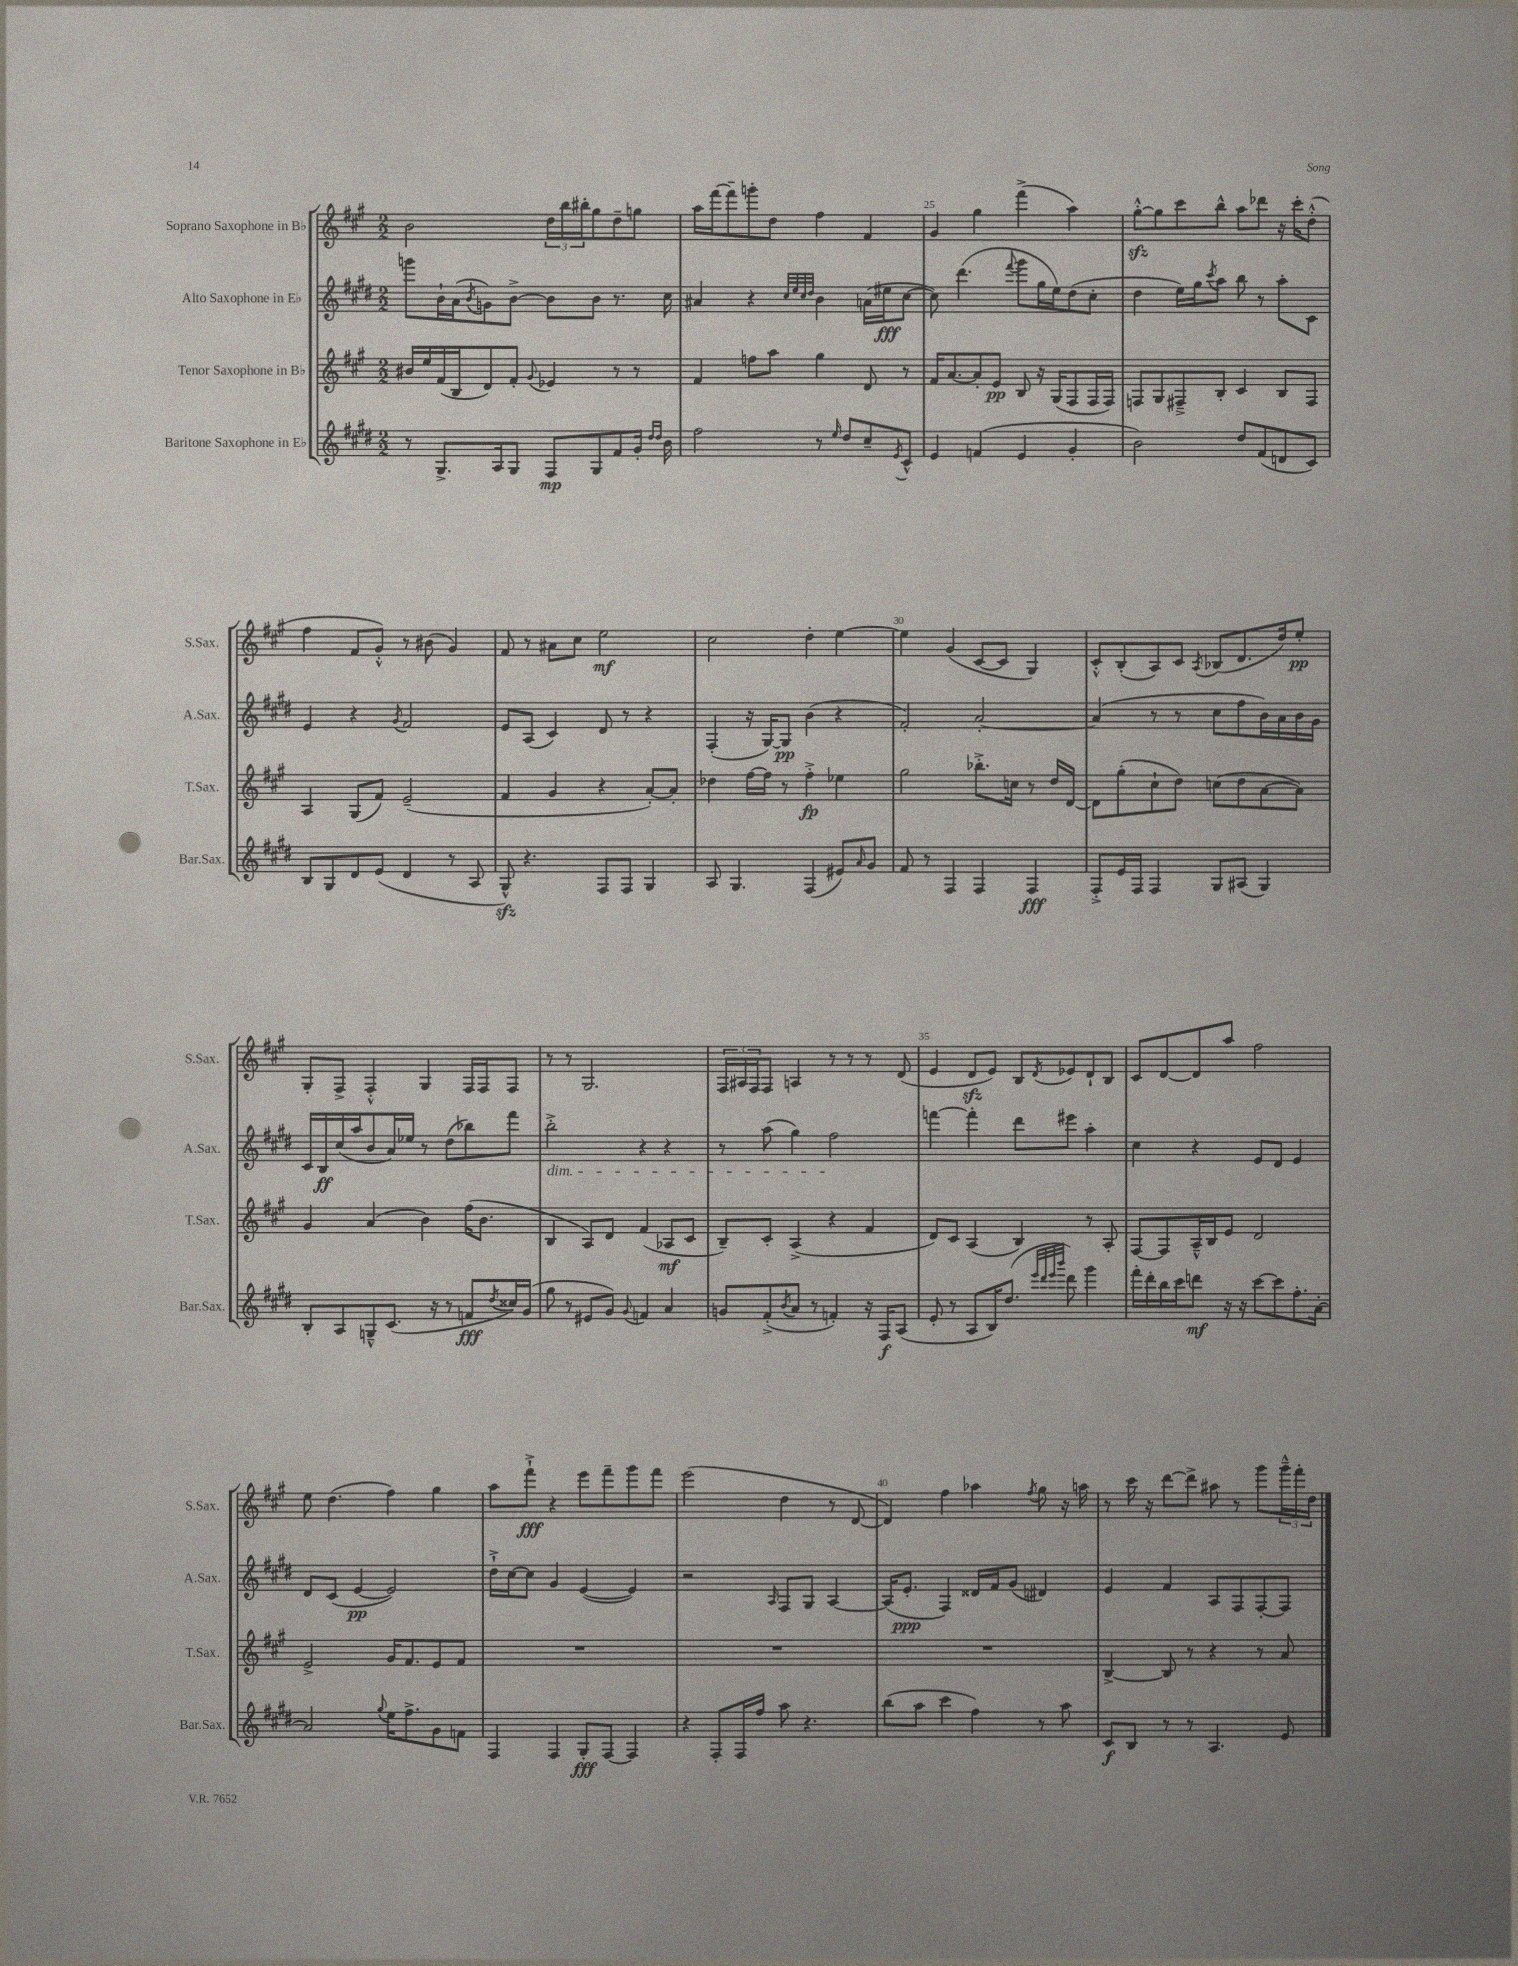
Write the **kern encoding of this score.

**kern	**dynam	**kern	**dynam	**kern	**dynam	**kern	**dynam
*part4	*part4	*part3	*part3	*part2	*part2	*part1	*part1
*staff4	*staff4	*staff3	*staff3	*staff2	*staff2	*staff1	*staff1
*I"Baritone Saxophone in E♭	*	*I"Tenor Saxophone in B♭	*	*I"Alto Saxophone in E♭	*	*I"Soprano Saxophone in B♭	*
*I'Bar.Sax.	*	*I'T.Sax.	*	*I'A.Sax.	*	*I'S.Sax.	*
*clefG2	*	*clefG2	*	*clefG2	*	*clefG2	*
*k[f#c#g#d#]	*	*k[f#c#g#]	*	*k[f#c#g#d#]	*	*k[f#c#g#]	*
*M2/2	*	*M2/2	*	*M2/2	*	*M2/2	*
=23	=23	=23	=23	=23	=23	=23	=23
8r	.	16b#X/LL	.	8gggn\L	.	2b\	.
.	.	16ee/	.	.	.	.	.
8.G#^/L	.	(16f#/	.	16b`\L	.	.	.
.	.	16B/J	.	(16a\J	.	.	.
.	.	.	.	8qb/	.	.	.
.	.	8d/)	.	8gn\)	.	.	.
16A/k	.	.	.	.	.	.	.
8G#/J	.	8f#'/J	.	[8b^\J	.	.	.
.	.	8qqg#/	.	.	.	.	.
8F#/L	mp	4e-X/	.	8b\L]	.	24dd\LL	.
.	.	.	.	.	.	24bb\	.
.	.	.	.	.	.	24bb#X'\J	.
8G#/	.	.	.	8b\J	.	8gg#\	.
8f#/	.	8r	.	8.r	.	8dd~\	.
16g#'/Jk	.	8r	.	.	.	8ggn\J	.
16qqdd#/LL	.	.	.	.	.	.	.
16qqdd#/JJ	.	.	.	.	.	.	.
16b\	.	.	.	16cc#\	.	.	.
=24	=24	=24	=24	=24	=24	=24	=24
2ff#\	.	4f#/	.	4a#X/	.	16aa\LL	.
.	.	.	.	.	.	[16fff#\J	.
.	.	.	.	.	.	8fff#~\]	.
.	.	8ffn\L	.	4r	.	8gggn'\	.
.	.	8aa\J	.	.	.	8dd\J	.
.	.	.	.	32qqcc#/LLL	.	.	.
.	.	.	.	32qqee/	.	.	.
.	.	.	.	32qqcc#/	.	.	.
.	.	.	.	32qqdd#/JJJ	.	.	.
8r	.	4gg#\	.	4b\	.	4ff#\	.
16qqee/	.	.	.	.	.	.	.
8dd#/L	.	.	.	.	.	.	.
8cc#~/	.	8d/	.	(16an\LL	.	4f#/	.
.	.	.	.	16ee#X\J	fff	.	.
8qe/	.	.	.	.	.	.	.
8c#^^/J	.	8r	.	[8cc#\J	.	.	.
=25	=25	=25	=25	=25	=25	=25	=25
4e/	.	16f#/KL	.	8cc#\])	.	4g#/	.
.	.	[8.a/	.	.	.	.	.
.	.	.	.	(4.ddd#\	.	.	.
(4fn/	.	8a'/]	.	.	.	4gg#\	.
.	.	8e/J	pp	.	.	.	.
.	.	.	.	8qqfff#/	.	.	.
4e/	.	8B/	.	8ggg#\L	.	(4fff#^\	.
.	.	16r	.	16gg#\L	.	.	.
.	.	(16G#/KL	.	16ee\J)	.	.	.
4g#'/	.	8F#/	.	(8dd#\	.	4aa\)	.
.	.	16F#/L	.	8cc#'\J	.	.	.
.	.	16F#/JJ)	.	.	.	.	.
=26	=26	=26	=26	=26	=26	=26	=26
2b\)	.	8Fn/L	.	4dd#\	.	[8gg#zz'^^\L	.
.	.	8G#/	.	.	.	8gg#\]	.
.	.	8F#X~^/	.	16ee\LL)	.	8ccc#\	.
.	.	.	.	16gg#\J	.	.	.
.	.	.	.	8qccc#/	.	.	.
.	.	8B'/J	.	8aa\J	.	8bb^^\J	.
8dd#/L	.	4c#/	.	8bb\	.	8aa\L	.
(8f#/	.	.	.	8r	.	8ddd-X\J	.
8dn/	.	8B/L	.	8aa'\L	.	16r	.
.	.	.	.	.	.	16ccc#'\KL	.
8c#/J)	.	8F#/J	.	8c#\J	.	(8dd'^^\J	.
!!LO:LB:g=z
=27	=27	=27	=27	=27	=27	=27	=27
8B/L	.	4A/	.	4e/	.	4ff#\	.
8G#/	.	.	.	.	.	.	.
8d#/	.	(8G#/L	.	4r	.	8f#/L	.
(8e/J	.	8f#/J)	.	.	.	8g#'^^/J)	.
.	.	.	.	8qg#/	.	.	.
4d#/	.	(2e~/	.	2f#/	.	8r	.
.	.	.	.	.	.	(8b#X\	.
8r	.	.	.	.	.	4g#/)	.
8A/	.	.	.	.	.	.	.
=28	=28	=28	=28	=28	=28	=28	=28
8G#zz^^/)	.	4f#/	.	8e/L	.	8f#/	.
4.r	.	.	.	(8A/J	.	8r	.
.	.	4g#/	.	4c#/)	.	8a#X\L	.
.	.	.	.	.	.	8cc#\J	.
8F#/L	.	4r	.	8d#/	.	2ee\	mf
8F#/J	.	.	.	8r	.	.	.
4G#/	.	[8a'/L)	.	4r	.	.	.
.	.	8a'/J]	.	.	.	.	.
=29	=29	=29	=29	=29	=29	=29	=29
8A/	.	4dd-X\	.	(4F#'/	.	2cc#\	.
4.G#/	.	.	.	.	.	.	.
.	.	[16ff#\LL	.	16r	.	.	.
.	.	16ff#\JJ]	.	[16G#/KL)	.	.	.
.	.	8r	.	8G#/J]	pp	.	.
(4F#/	.	4ff#'^\	fp	(4b\	.	4dd'\	.
8e#X/L)	.	4ee-X\	.	4r	.	[4ee\	.
16qqa/	.	.	.	.	.	.	.
8g#/J	.	.	.	.	.	.	.
=30	=30	=30	=30	=30	=30	=30	=30
8f#/	.	2gg#\	.	2f#'/)	.	4ee\]	.
8r	.	.	.	.	.	.	.
4F#/	.	.	.	.	.	(4g#/	.
4F#/	.	8.bb-X'^\L	.	[2a'/	.	[8c#/L	.
.	.	.	.	.	.	8c#/J]	.
.	.	16ccn\Jk	.	.	.	.	.
4F#/	fff	8r	.	.	.	4G#/)	.
.	.	16dd/LL	.	.	.	.	.
.	.	[16d/JJ	.	.	.	.	.
=31	=31	=31	=31	=31	=31	=31	=31
8F#'^/L	.	8d\L]	.	(4a/]	.	8c#'^^/L	.
16e/L	.	(8gg#'\	.	.	.	(8B'/	.
16F#/JJ	.	.	.	.	.	.	.
4F#/	.	8cc#`\	.	8r	.	8A/)	.
.	.	8dd\J)	.	8r	.	8c#/J	.
.	.	.	.	.	.	8qA/	.
8G#/L	.	(8ccn\L	.	8cc#\L	.	(8B-X/L	.
(8A#X/J	.	8dd\	.	8ff#\	.	8.d/	.
4G#/)	.	[8a\	.	16b\L)	.	.	.
.	.	.	.	16a\	.	16dd/k)	.
.	.	8a\J])	.	16b\	.	8ee'/J	pp
.	.	.	.	16g#\JJ	.	.	.
!!LO:LB:g=z
=32	=32	=32	=32	=32	=32	=32	=32
8B'/L	.	4g#/	.	16c#/LL	.	8G#'/L	.
.	.	.	.	16B/	ff	.	.
8A/	.	.	.	(16cc#/	.	8F#^/J	.
.	.	.	.	16aa/J	.	.	.
8Gn~^^/	.	(4a/	.	8b/	.	4F#'^^/	.
(8.c#/J	.	.	.	16a/L)	.	.	.
.	.	.	.	16ee-X/JJ	.	.	.
.	.	4b\)	.	8r	.	4G#/	.
16r	.	.	.	.	.	.	.
8r	.	.	.	(8dd#\L	.	.	.
8fn/L	fff	(16ff#\KL	.	8bb-X\)	.	16F#/LL	.
.	.	8.b\J	.	.	.	16F#/J	.
8qdd#/	.	.	.	.	.	.	.
16cc##X/L)	.	.	.	8fff#\J	.	8F#/J	.
(16g#/JJ	.	.	.	.	.	.	.
=33	=33	=33	=33	=33	=33	=33	=33
!	!	!	!	!LO:TX:b:i:t=dim.	!	!	!
8gg#\	.	4B/	.	2bb'^\	.	8r	.
8r	.	.	.	.	.	8r	.
8e#X/L	.	8A/L)	.	.	.	2.G#/	.
8g#/J)	.	8d/J	.	.	.	.	.
8qqg#/	.	.	.	.	.	.	.
4fn/	.	(4f#/	.	4r	.	.	.
4a/	.	8A-X/L	mf	4r	.	.	.
.	.	8c#/J	.	.	.	.	.
=34	=34	=34	=34	=34	=34	=34	=34
8gn/L	.	8B~/L)	.	8r	.	24F#/LL	.
.	.	.	.	.	.	24A#X/	.
.	.	.	.	.	.	24F#/J	.
(8f#'^/	.	8c#'/J	.	(8aa\	.	8F#/J	.
8qb/	.	.	.	.	.	.	.
8a/J	.	(4A^/	.	4gg#\)	.	4An/	.
8r	.	.	.	.	.	.	.
4fn'/)	.	4r	.	2ff#\	.	8r	.
.	.	.	.	.	.	8r	.
16r	.	4f#/	.	.	.	8r	.
16F#/KL	f	.	.	.	.	.	.
(8A/J	.	.	.	.	.	(8d/	.
=35	=35	=35	=35	=35	=35	=35	=35
8e'/	.	8d/L)	.	[4fffn\	.	4e/	.
8r	.	8c#/J	.	.	.	.	.
8A/L	.	(4A/	.	4fff'\]	.	8dzz/L	.
16B/K)	.	.	.	.	.	8e/J)	.
(8.dd#/J	.	.	.	.	.	.	.
.	.	4B/)	.	8ddd#\L	.	8B/L	.
32qqeee/LLL	.	.	.	.	.	.	.
32qqddd#/	.	.	.	.	.	.	.
32qqeee/	.	.	.	.	.	.	.
32qqbbb/JJJ	.	.	.	.	.	8qd/	.
8ddd#\)	.	.	.	8eee#X\J	.	8e-X/	.
4ggg#\	.	8r	.	4aa'\	.	8d`/	.
.	.	8A'/	.	.	.	8B/J	.
=36	=36	=36	=36	=36	=36	=36	=36
16fff#'\LL	.	[8F#/L	.	4cc#\	.	8c#/L	.
16ddd#'\	.	.	.	.	.	.	.
16bb\	.	8F#/]	.	.	.	[8d/	.
16ccc#\J	.	.	.	.	.	.	.
8dddn\J	mf	16A~^^/L	.	4r	.	8d/]	.
.	.	16B/J	.	.	.	.	.
16r	.	8e/J	.	.	.	8aa/J	.
16r	.	.	.	.	.	.	.
[8ccc#\L	.	2d/	.	8e/L	.	2ff#\	.
8ccc#\]	.	.	.	8d#/J	.	.	.
8.ff#'\	.	.	.	4e/	.	.	.
[16a'\Jk	.	.	.	.	.	.	.
!!LO:LB:g=z
=37	=37	=37	=37	=37	=37	=37	=37
2a/]	.	2e^/	.	8d#/L	.	8ee\	.
.	.	.	.	(8c#/J	.	(4.dd\	.
.	.	.	.	[4e/	pp	.	.
8qqgg#/	.	.	.	.	.	.	.
16ee\KL	.	16g#/KL	.	2e/])	.	4ff#\)	.
8.ff#^\	.	8.f#/	.	.	.	.	.
8g#\	.	8e/	.	.	.	4gg#\	.
8fn\J	.	8f#/J	.	.	.	.	.
=38	=38	=38	=38	=38	=38	=38	=38
4F#/	.	1r	.	16dd#`^\LL	.	8aa\L	.
.	.	.	.	[16cc#\J	.	.	.
.	.	.	.	8cc#\J]	.	8fff#`^\J	fff
4F#/	.	.	.	4g#/	.	4r	.
8G#'/L	fff	.	.	([4e/	.	8eee\L	.
[8F#/J	.	.	.	.	.	8fff#~\	.
4F#/]	.	.	.	4e/])	.	8ggg#\	.
.	.	.	.	.	.	8fff#\J	.
=39	=39	=39	=39	=39	=39	=39	=39
4r	.	1r	.	2r	.	(2eee\	.
8F#'/L	.	.	.	.	.	.	.
16F#/L	.	.	.	.	.	.	.
16ff#/JJ	.	.	.	.	.	.	.
.	.	.	.	16qqA/	.	.	.
8aa\	.	.	.	8F#/L	.	4dd\	.
4.r	.	.	.	8G#/J	.	.	.
.	.	.	.	[4A/	.	8r	.
.	.	.	.	.	.	[8d/	.
=40	=40	=40	=40	=40	=40	=40	=40
(8bb\L	.	1r	.	(16A/KL]	.	4d/])	.
.	.	.	.	8.e'/J	ppp	.	.
8aa\J	.	.	.	.	.	.	.
4ccc#\	.	.	.	4F#/)	.	4ff#\	.
4ff#\)	.	.	.	16d##X/LL	.	4aa-X\	.
.	.	.	.	16f#/J	.	.	.
.	.	.	.	(8g#/J	.	.	.
.	.	.	.	.	.	8qff#/	.
8r	.	.	.	4d#X/)	.	8gg#\	.
8aa\	.	.	.	.	.	16r	.
.	.	.	.	.	.	16aan\	.
=41	=41	=41	=41	=41	=41	=41	=41
8c#/L	f	[4B^/	.	4e/	.	8r	.
8B/J	.	.	.	.	.	16ccc#\	.
.	.	.	.	.	.	16r	.
8r	.	8B/]	.	4f#/	.	[8ddd\L	.
8r	.	8r	.	.	.	8ddd^\J]	.
4.A/	.	4r	.	8A/L	.	8aa#X\	.
.	.	.	.	8F#/	.	8r	.
.	.	8r	.	[8F#'/	.	8ggg#\L	.
8e/	.	8a/	.	8F#/J]	.	24ggg#~^^\L	.
.	.	.	.	.	.	24fff#'\	.
.	.	.	.	.	.	24dd\JJ	.
==	==	==	==	==	==	==	==
*-	*-	*-	*-	*-	*-	*-	*-
